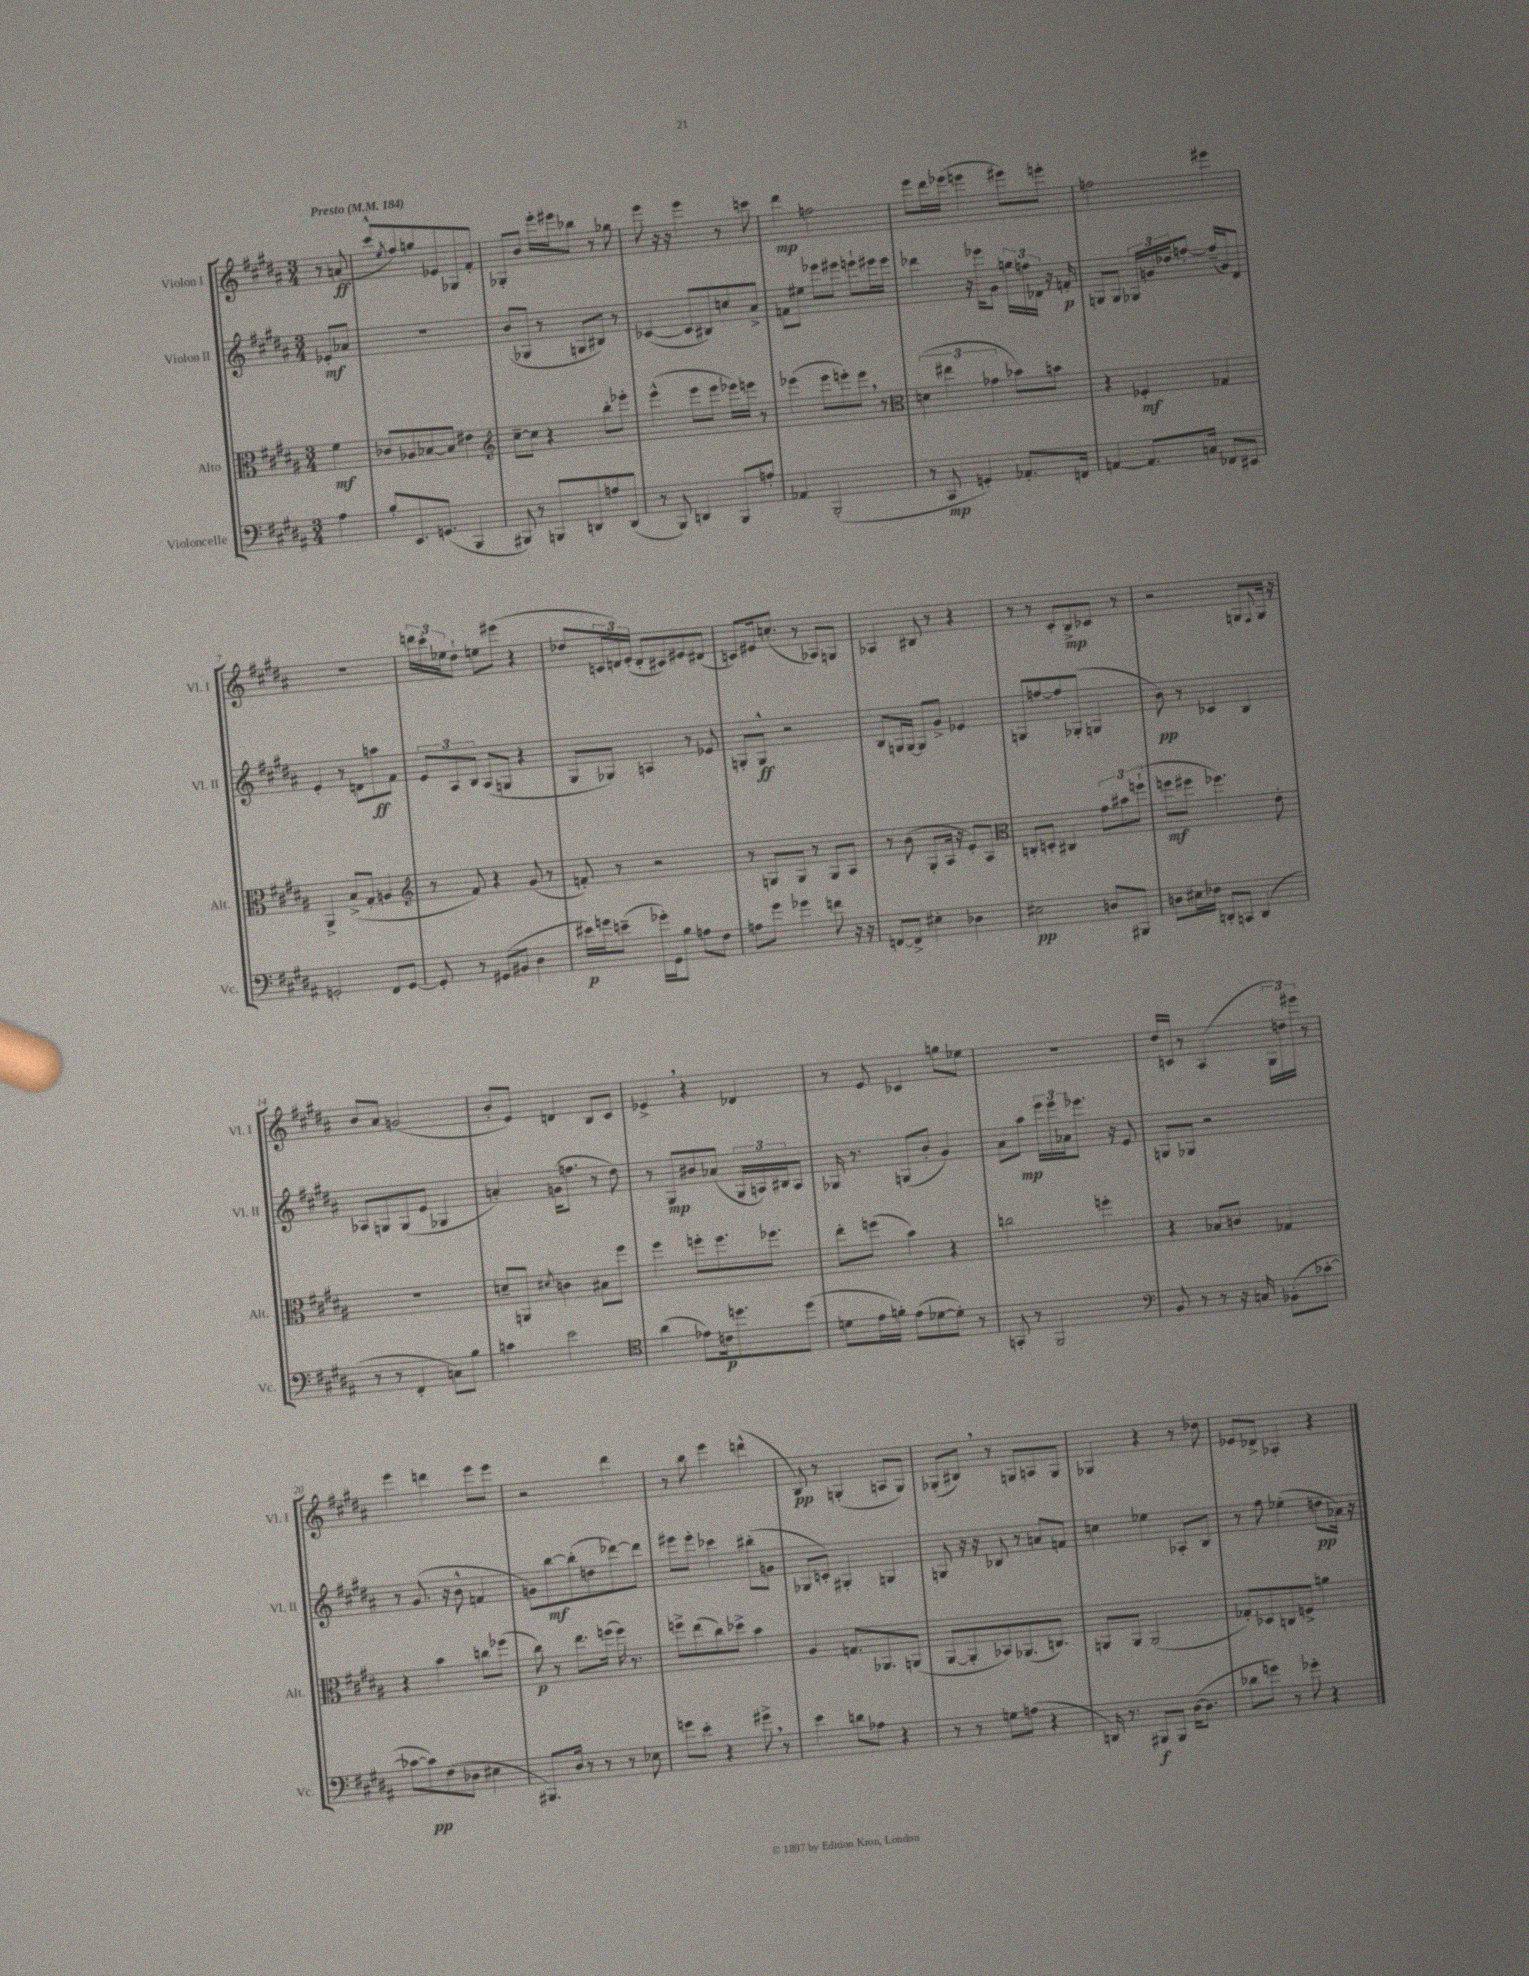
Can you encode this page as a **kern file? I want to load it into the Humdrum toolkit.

**kern	**kern	**kern	**kern
*staff4	*staff3	*staff2	*staff1
*clefF4	*clefC3	*clefG2	*clefG2
*k[f#c#g#d#a#]	*k[f#c#g#d#a#]	*k[f#c#g#d#a#]	*k[f#c#g#d#a#]
*M3/4	*M3/4	*M3/4	*M3/4
*MM184	*MM184	*MM184	*MM184
4A#\	4f#\	8e-'/L	8r
.	.	8a-/J	(8a/
=	=	=	=
8B'/L	8c-/L	2.r	8ccc#^^/L
.	.	.	8qee/
8.EE/	8A-/	.	8ff#/)
.	[8B-/	.	8gg/
(8.GG/J	.	.	.
.	8B-/]J	.	8e-/
4BBB/	4e#\	.	8G-/
.	.	.	8f#'/J
=	=	=	=
*	*clefG2	*	*
8BBB#/)	[8cc#~\L	(8b/L	8G-'/L
8r	8cc#\]J	8G-/J	8b/J
8BBB/L	4r	8r	16eee'\LL
.	.	.	16eee#\J
8DD/	.	8G/L	8bb-\J
8A/	8bb'\L	8B#/J)	8r
(8DD/J	8eee-'\J	8r	8gg-\
=	=	=	=
8r	(4eee^^\	([4c-/	8eee\
8BBB/)	.	.	16r
.	.	.	16r
4DD/	8eee\L	8c-/]L	4eee\
.	8eee\J	8B#/)	.
8BBB/L	16eee-\LL)	8cc/	8r
.	16eee\JJ	.	.
8A'/J	8r	8a#^/J	8ccc\
=	=	=	=
4AA-/	(4eee-\	8f\L	4ddd#\
.	.	8ee#\J	.
(2BBB'/	8eee-\L	8eee-\L	2ff\
.	8eee'\)	8eee#\J	.
.	8eee\J	8eee`\L	.
.	8r	16eee#\L	.
.	.	16eee#\JJ	.
=	=	=	=
*	*clefC3	*	*
8r	(6d\	4ddd-\	8eee\L
8CC#/	.	.	16ddd#\L
.	6ee#\	.	.
.	.	.	(16eee-\JJ
4GG'/)	.	16r	4eee\
.	.	16eee-\LK	.
.	6g-\	.	.
.	.	8g#\J	.
8.AA-'/L	8b-\L)	24gg\LL	8eee#\L)
.	.	24ff\	.
.	.	24d-\JJ	.
.	8b\J	16r	8eee'\J
16FF/Jk	.	16f'/	.
=	=	=	=
[4AA/	4r	8G/L	2ff\
.	.	8G/J	.
8.AA/]L	4F-'/	24G-/LL	.
.	.	24g/	.
.	.	24dd-/J	.
.	.	[8ff'/J	.
16C/Jk	.	.	.
8FF-/L	4G-/	(16ff~/]LL	4eee#\
.	.	16g/J)	.
8EE#/J	.	8d#/J	.
=	=	=	=
2GG'/	4AA#^/	4e'/	2.r
.	(8B^/L	8r	.
.	8G#'/J	8d\L	.
8FF#/L	4A/	8aa\	.
[8GG/J	.	8f#\J	.
=	=	=	=
*	*clefG2	*	*
8GG'/]	8r	12e/L	24ddd\LL
.	.	.	24ccc#'\
.	.	12A#/	24ee-\J
8r	8f#/)	.	8dd#`\J
.	.	12B/J	.
(8GG#/L	4r	(8A#/L	8ee\L
8BB#/J	.	8G/J	(8eee#\J
4D#\	(8g#/	4r	4r
.	8r	.	.
=	=	=	=
16e#\LL)	8f'/)	8G#/L	8dd-/L
16g\J	.	.	.
(8e~\J	8r	8G-/J)	24c/L
.	.	.	24d/)
.	.	.	(24e'/JJ
16g-'\LL)	2r	4A/	8d'/L
16GG#\J	.	.	.
8B\J	.	.	8c#/)
8A\L	.	8r	8e#/
8F#\J	.	8e-/	(8d#/J
=	=	=	=
8A\L	8r	8G'/L	8c/L)
8g#\J	8G/L	8G^^/J	16e#/k
.	.	.	(8.cc'/J
4g-\	8G/J	2r	.
.	8r	.	8r
8f\	8G/L	.	8A-/L)
16r	8A#/J	.	8G/J
16r	.	.	.
=	=	=	=
[8FF/L	8r	8B/L	4A-/
8FF^/]J	(8b\	16G/L	.
.	.	[16G/JJ	.
4E#'\	8G#'/L	8G/]L	8B#/
.	16A#/Jk	8g#^/J	8r
.	16r	.	.
4D-\	8e'/L)	4e-/	4r
.	8A#/J	.	.
=	=	=	=
*	*clefC3	*	*
2E#\	8C'/L	8G/L	8r
.	8D'/J	[8ff/	8r
.	4C#/	8ff/]	8c#'/L
.	.	(8G-'/J	8B^/
8D/L	12g#\L	4G/	8c-/J
.	12b#\	.	.
8BBB#/J	.	.	8r
.	(12ff`\J	.	.
=	=	=	=
8D\L	8ff\L	8b\)	2r
16E#\L	8ff#\J	8r	.
16F-\JJ	.	.	.
8DD'/L	4.ff-\)	4c-/	.
8CC/J	.	.	.
(4DD/	.	4B/	8G/L
.	.	.	8qqF#/
.	8e'\	.	16G/Jk
.	.	.	16r
=	=	=	=
8r	2.r	8A-/L	8b/L
8r	.	8G/	8a#/J
4FF#'/	.	(8G/	(2g/
.	.	8e/J	.
8C\L)	.	4G-/	.
8B\J	.	.	.
=	=	=	=
4c\	8d~/L	4a'/)	8b'/L
.	8AA/J	.	8e/J)
.	8qd#/	.	.
2e\	4c\	(16g\LK	4d/
.	.	8.ff\J	.
.	8B#\L	8r	8B/L
.	8ff#\J	8dd#\)	8c#/J
=	=	=	=
*clefC4	*	*	*
(4a#\	4ff#\	8r	4e-^/
.	.	8G#/L	.
8e-\L)	8ff'\L	8b#/	4r
16c\k	8.ff\	(8a-/J	.
8.dd\	.	.	.
.	.	24G#/LL	4d-/
.	.	24A/)	.
.	8.ff-\J	.	.
.	.	24B#/J	.
(8dd\J	.	8A/J	.
=	=	=	=
8d\L	8ee'\L	16G-/	8r
.	.	8.r	.
16e\L	(8ff\J	.	8e/
16f'\JJ)	.	.	.
(8e\L	4b\)	(8G/L	4c-/
[8d-\	.	8b'/J	.
8d-'\]J)	4r	4g#/)	8gg\L
8r	.	.	8ee-\J
=	=	=	=
8GG'/	2cc\	8a#\L	2.r
8r	.	8aa#\J	.
2FF#/	.	24eee\LL	.
.	.	24eee\	.
.	.	24a-\J	.
.	.	8.eee-\J	.
.	4ff'\	.	.
.	.	16r	.
.	.	8e/	.
=	=	=	=
*clefF4	*	*	*
8BB/	4r	8G/L	16dd#/LL
.	.	.	16c/JJ
8r	.	8G-/J	8r
8r	8B-/L	2r	(4A#/
16r	8c/J	.	.
16C/	.	.	.
(8BB-'\L	4G-/	.	24G#\LL
.	.	.	24dd\)
.	.	.	24eee#\JJ
[8c-'\J	.	.	8r
=	=	=	=
8c-\_L	4r	8r	4eee\
8c-\])	.	(8.g#/	.
(8F#\	4b\	.	4ddd\
.	.	16r	.
8D-\J	.	8b^^\	.
4E#\	8cc\L	4f/	8eee\L
.	(8ff-\J	.	8eee\J
=	=	=	=
8.BBB#/L)	8cc#\)	8g\L)	2r
.	8r	[8bb\	.
16D#/Jk	.	.	.
8r	8.ee\L	(8bb'\]	.
8r	.	8dd\	.
.	(16ff\Jk	.	.
8r	16ff\)	[8ddd-\)	4ddd#\
.	8.r	.	.
8E-\	.	8ddd-\]J	.
=	=	=	=
8g\L	8ff^\L	8eee#\L	8r
8e'\J	(8ee\	8eee#'\J	8bb\
4r	8cc#\)	4ccc-\	4eee\
.	8dd-^\J	.	.
8g#^\	4b\	(8bb#'\L	(4ddd^^\
8r	.	8g\J	.
=	=	=	=
4e\	4A#/	8G-/L	8B/)
.	.	8c'/J)	8r
8d\L	8.G/L	4G#'/	(4G'/
8A-\J	.	.	.
.	8.AA-/	.	.
4r	.	4G/	8A/L
.	(8AA/J	.	8G/J)
=	=	=	=
8r	[8AA#/L	8G/	(8G-'/L
8r	8AA#'/]	16r	8B#/J)
.	.	16r	.
8G\L	8BB-/)	8B-/	8r
(8A\J	(8.AA-/	8r	8G/L
4r	.	8a/L	8A/
.	8.C/J)	.	.
.	.	8f/J	8G/J
=	=	=	=
16DD/)	8AA/L	4cc\	4G-/
8.r	.	.	.
.	8AA/J	.	.
8BBB#/L	(2AA/	4ee-\	4r
8BBB#/J	.	.	.
([16D#\LK	.	8A-'/L	8r
8.D#\]J	.	.	.
.	.	8B/J	8dd-\
=	=	=	=
8d-\L	8G-'/L)	8r	8e-/L
8g\J)	8D-/	8ff#\	8d-^/J
8r	8C/	(4ee-'\	4A-'/
8g-'\	8F^/J	.	.
4r	4a\	8dd\L	4r
.	.	16a-\Jk)	.
.	.	16r	.
==	==	==	==
*-	*-	*-	*-
